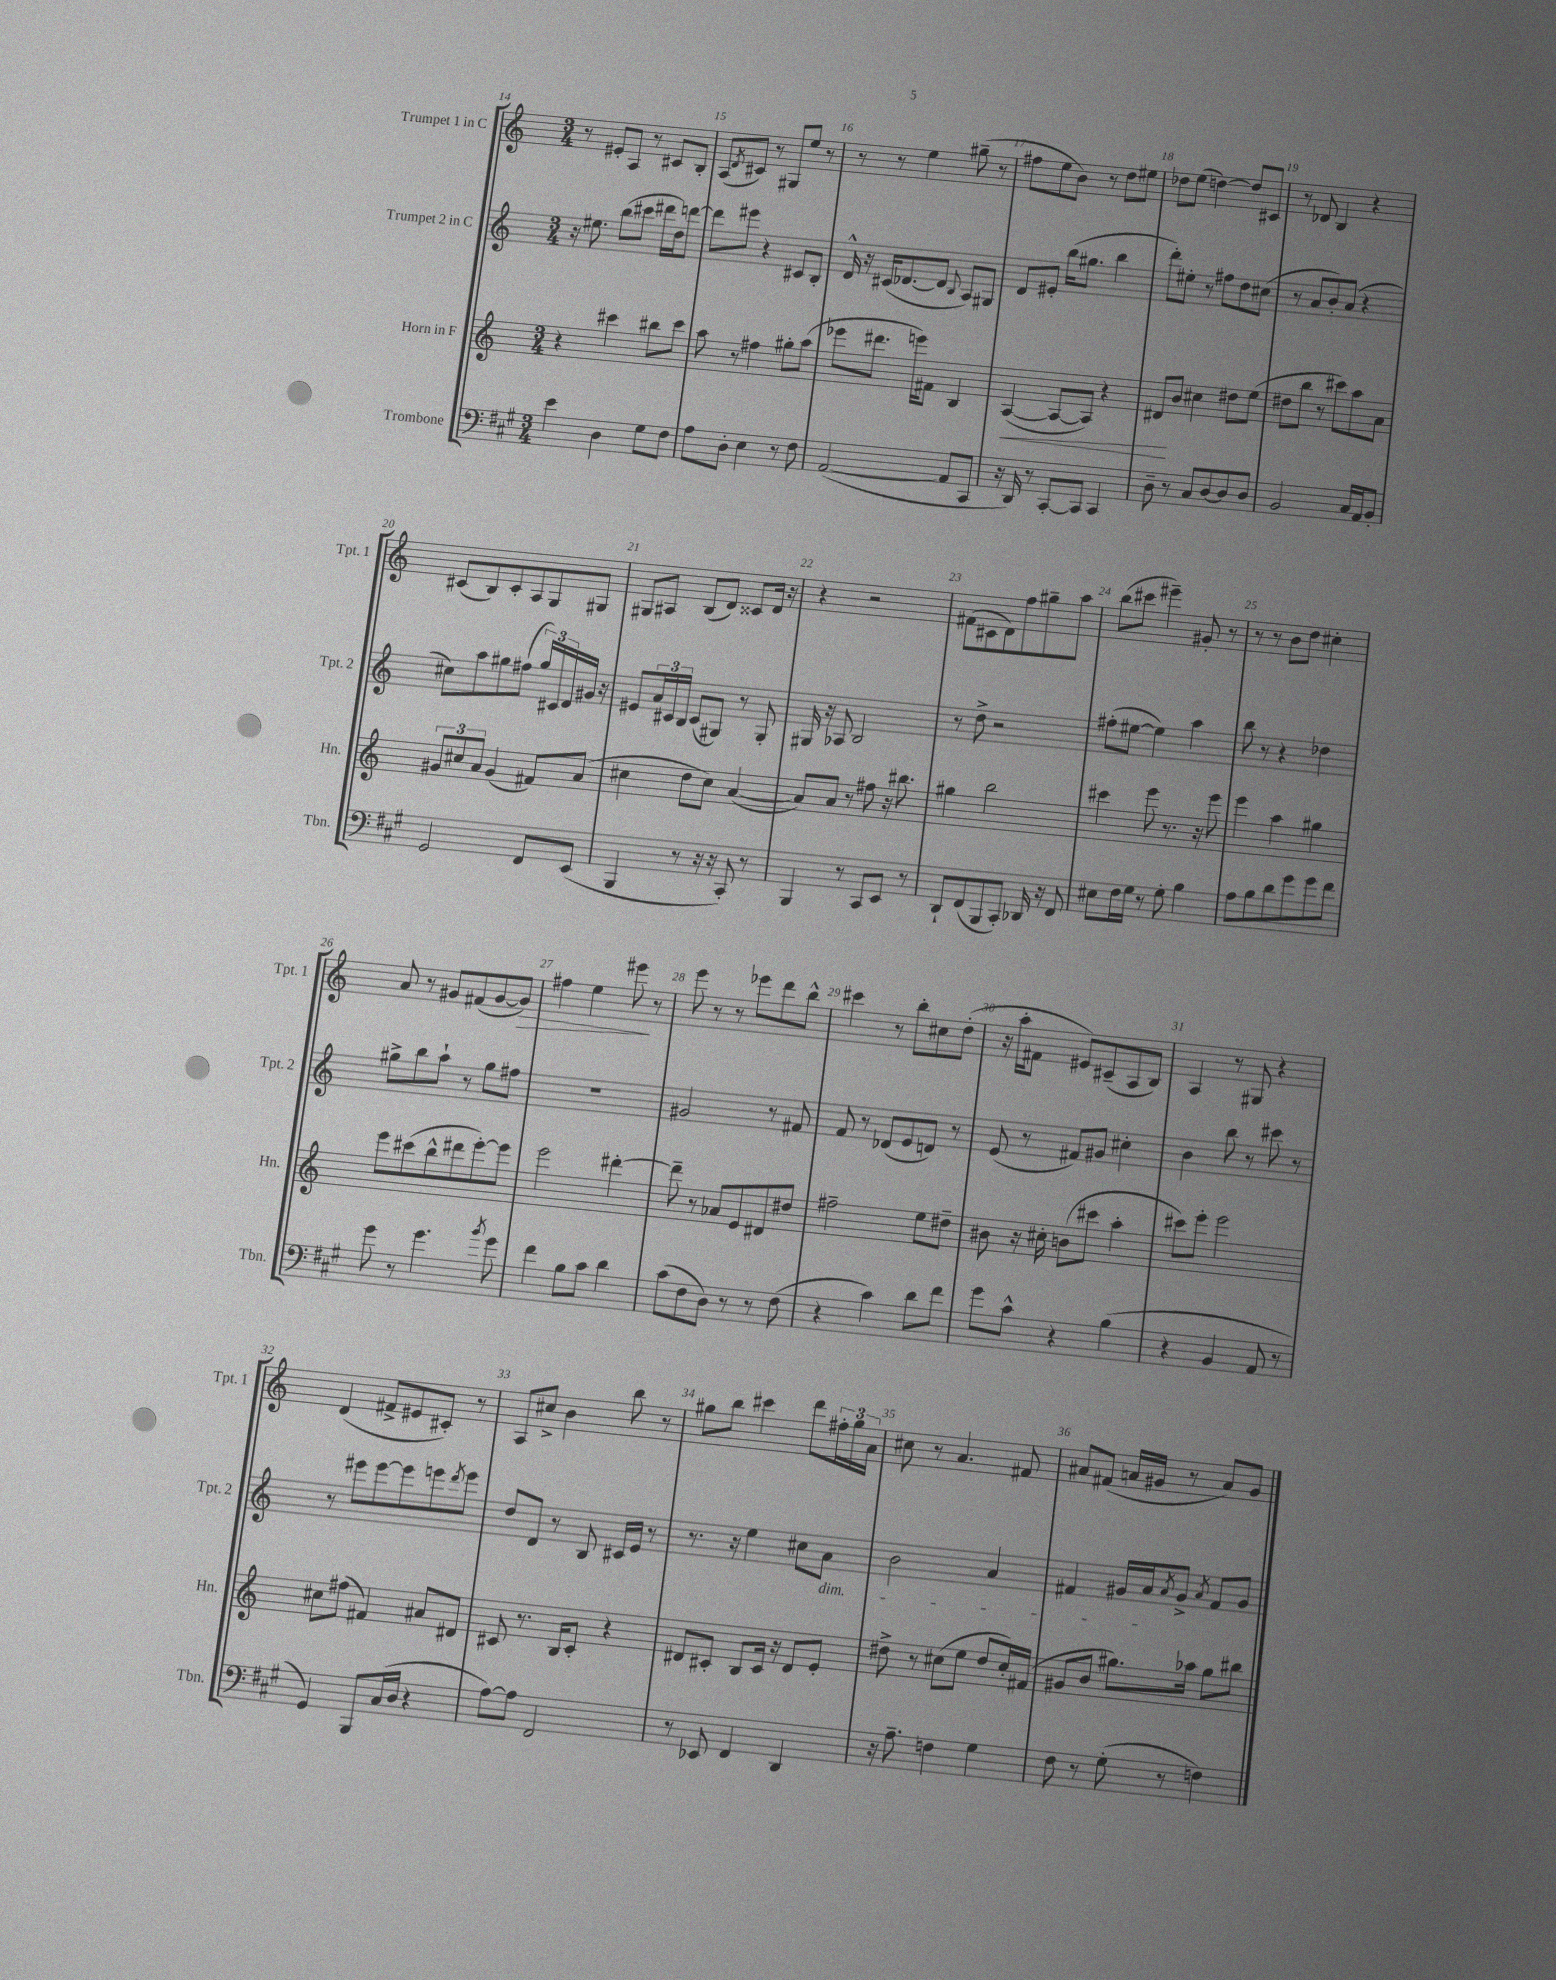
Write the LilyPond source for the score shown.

<<
\new StaffGroup <<
\new Staff = "s0" \with { instrumentName = "Trumpet 1 in C" shortInstrumentName = "Tpt. 1" } {
    \clef treble \key c \major \numericTimeSignature \time 3/4
    r8 eis'8-. a8 r8 cis'8 b8-. |
    a8( \acciaccatura { d'8 } cis'8) r8 gis8 e''8 r8 |
    r8 r8 e''4 gis''8--( r8 |
    fis''8 e''8 b'8) r8 d''8 eis''8 |
    des''8 e''8( d''4~) d''8 cis'8 |
    r8 des'8 b4 r4 |
    cis'8( b8) cis'8-. a8 g8 gis8 |
    gis8 ais8 b8( d'8) cisis'8 d'16 r16 |
    r4 r2 |
    fis'8( cis'8 d'8) f''8 gis''8-- a''8 |
    b''8( cis'''8 eis'''4--) gis'8-. r8 |
    r8 r8 b'8 d''8 cis''4-. |
    a'8 r8 gis'8 fis'8( gis'8~ gis'8\>) |
    fis''4 e''4 eis'''8\! r8 |
    e'''8 r8 r8 ees'''8 d'''8 b''8-^ |
    cis'''4 r8 b''8-. cis''8 d''8-.( |
    r16 a''16-. fis'8 eis'8) cis'8--( a8 b8) |
    a4 r8 gis8 r4 |
    d'4( fis'8-> eis'8 cis'8-.) r8 |
    a8 cis''8-> b'4 b''8 r8 |
    gis''8 b''8 cis'''4 d'''8 \tuplet 3/2 { fis''16-. gis''16 a'16 } |
    cis''8 r8 a'4. fis'8 |
    ais'8 fis'8( a'16 gis'16 r8 a'8) gis'8 \bar "|." |
}
\new Staff = "s1" \with { instrumentName = "Trumpet 2 in C" shortInstrumentName = "Tpt. 2" } {
    \clef treble \key c \major \numericTimeSignature \time 3/4
    r16 eis''8. b''8( cis'''8 dis'''16 d''16) d'''8~ |
    d'''8 eis'''8 r4 cis'8 b8-. |
    d'16-^ r16 cis'16( des'8.~ des'8 \appoggiatura { b8 } a8) gis8 |
    d'8 eis'8-. b''16( gis''8. b''4 |
    d'''8-.) eis''8-. r8 fis''8 d''8 cis''8( |
    r8 a'8 b'8-.) a'8( r4 |
    cis''8) a''8 gis''8 fis''8( \tuplet 3/2 { gis''16) cis'16 d'16 } gis'16 r16 |
    eis'8 \tuplet 3/2 { a'16 cis'16 b16 } cis'8( gis8) r8 gis8-. |
    gis16 r16 aes8 b2 |
    r8 d''8-> r2 |
    fis''8-.( eis''8~ eis''4) a''4 |
    b''8 r8 r4 des''4 |
    gis''8-> b''8 a''8-! r8 gis''8 fis''8 |
    R2. |
    gis'2 r8 fis'8 |
    f'8 r8 des'8( e'8 d'8) r8 |
    e'8( r8 fis'8) gis'8 cis''4-. |
    b'4 b''8 r8 cis'''8 r8 |
    r8 eis'''8 eis'''8~ eis'''8 e'''8 \acciaccatura { d'''8 } e'''8 |
    d''8 d'8 r8 b8 cis'16 e'16 r8 |
    r8. r16 e''4 cis''8 a'8\dim |
    b'2 a'4 |
    fis'4 gis'16 a'16\! \acciaccatura { a'8 } gis'8-> \acciaccatura { a'8 } fis'8 gis'8 \bar "|." |
}
\new Staff = "s2" \with { instrumentName = "Horn in F" shortInstrumentName = "Hn." } {
    \clef treble \key c \major \numericTimeSignature \time 3/4
    r4 cis'''4 bis''8 cis'''8 |
    a''8 r8 fis''4 gis''8-. a''8( |
    ees'''8 dis'''8. e'''16) fis'8 b4 |
    a4~\<( a8~ a8) r4 |
    dis'8\! b'8 cis''4 dis''8 e''8( |
    dis''8 b''8 r8 cis'''8) a''8 a'8 |
    \tuplet 3/2 { gis'8 cis''8 a'8 } gis'4( fis'8) a'8( |
    cis''4 d''8 cis''8) a'4~( |
    a'8) a'8 r8 fis''8 r16 bis''8. |
    gis''4 b''2 |
    cis'''4 e'''8 r8. r16 e'''8 |
    e'''4 a''4 gis''4 |
    e'''8 cis'''8( b''8-^ dis'''8 e'''8~-.) e'''8 |
    e'''2 dis'''4~-. |
    dis'''8-- r8 aes'8 e'8 dis'8 dis''8 |
    fis''2-- e''8 dis''8-- |
    bis'8 r16 cis''16-. b'8( cis'''8 a''4-. |
    cis'''8) e'''8-. e'''2 |
    cis''8 fis''8( fis'4) ais'8 dis'8 |
    cis'8 r8. b16 cis'8-. r4 |
    dis'8 cis'8-. b8 cis'16 r16 dis'8 e'8-. |
    dis''8-> r8 cis''8( e''8 dis''8 cis''16-.) fis'16( |
    gis'8 b'8 gis''8.) aes''16 gis''8 bis''8 \bar "|." |
}
\new Staff = "s3" \with { instrumentName = "Trombone" shortInstrumentName = "Tbn." } {
    \clef bass \key a \major \numericTimeSignature \time 3/4
    e'4 d4 gis8 fis8 |
    a8 d8-. e4 r8 fis8 |
    a,2~( a,8 cis,8 |
    r16 d,16) r8 cis,8~-. cis,8 cis,4 |
    d8-- r8 cis8 d8~ d8 d8 |
    b,2 cis16 a,16 b,8-. |
    gis,2 fis,8 e,8( |
    b,,4 r8 r16 r16 cis,8-.) r8 |
    b,,4 r8 cis,8 e,8 r8 |
    d,8-! fis,8( b,,8 cis,8-.) des,16 r16 fis,8 |
    eis8 fis16 gis16 r8 gis8-. b4 |
    a8 b8 d'8 gis'8 gis'8 fis'8 |
    gis'8 r8 gis'4. \acciaccatura { b'8 } gis'8 |
    fis'4 b8 cis'8 d'4 |
    cis'8( fis8 d8) r8 r8 fis8( |
    r4 cis'4) d'8 fis'8 |
    gis'8 cis'8-^ r4 b4( |
    r4 b,4 a,8 r8 |
    gis,4) b,,8 cis16( d16 r4 |
    a8~) a8 fis,2 |
    r8 ees,8 fis,4 d,4 |
    r16 a8.-- f4 gis4 |
    fis8 r8 gis8-.( r8 f4) \bar "|." |
}
>>
>>
\layout { \context { \Score currentBarNumber = #14 \override BarNumber.break-visibility = ##(#f #t #t) barNumberVisibility = #all-bar-numbers-visible } }
